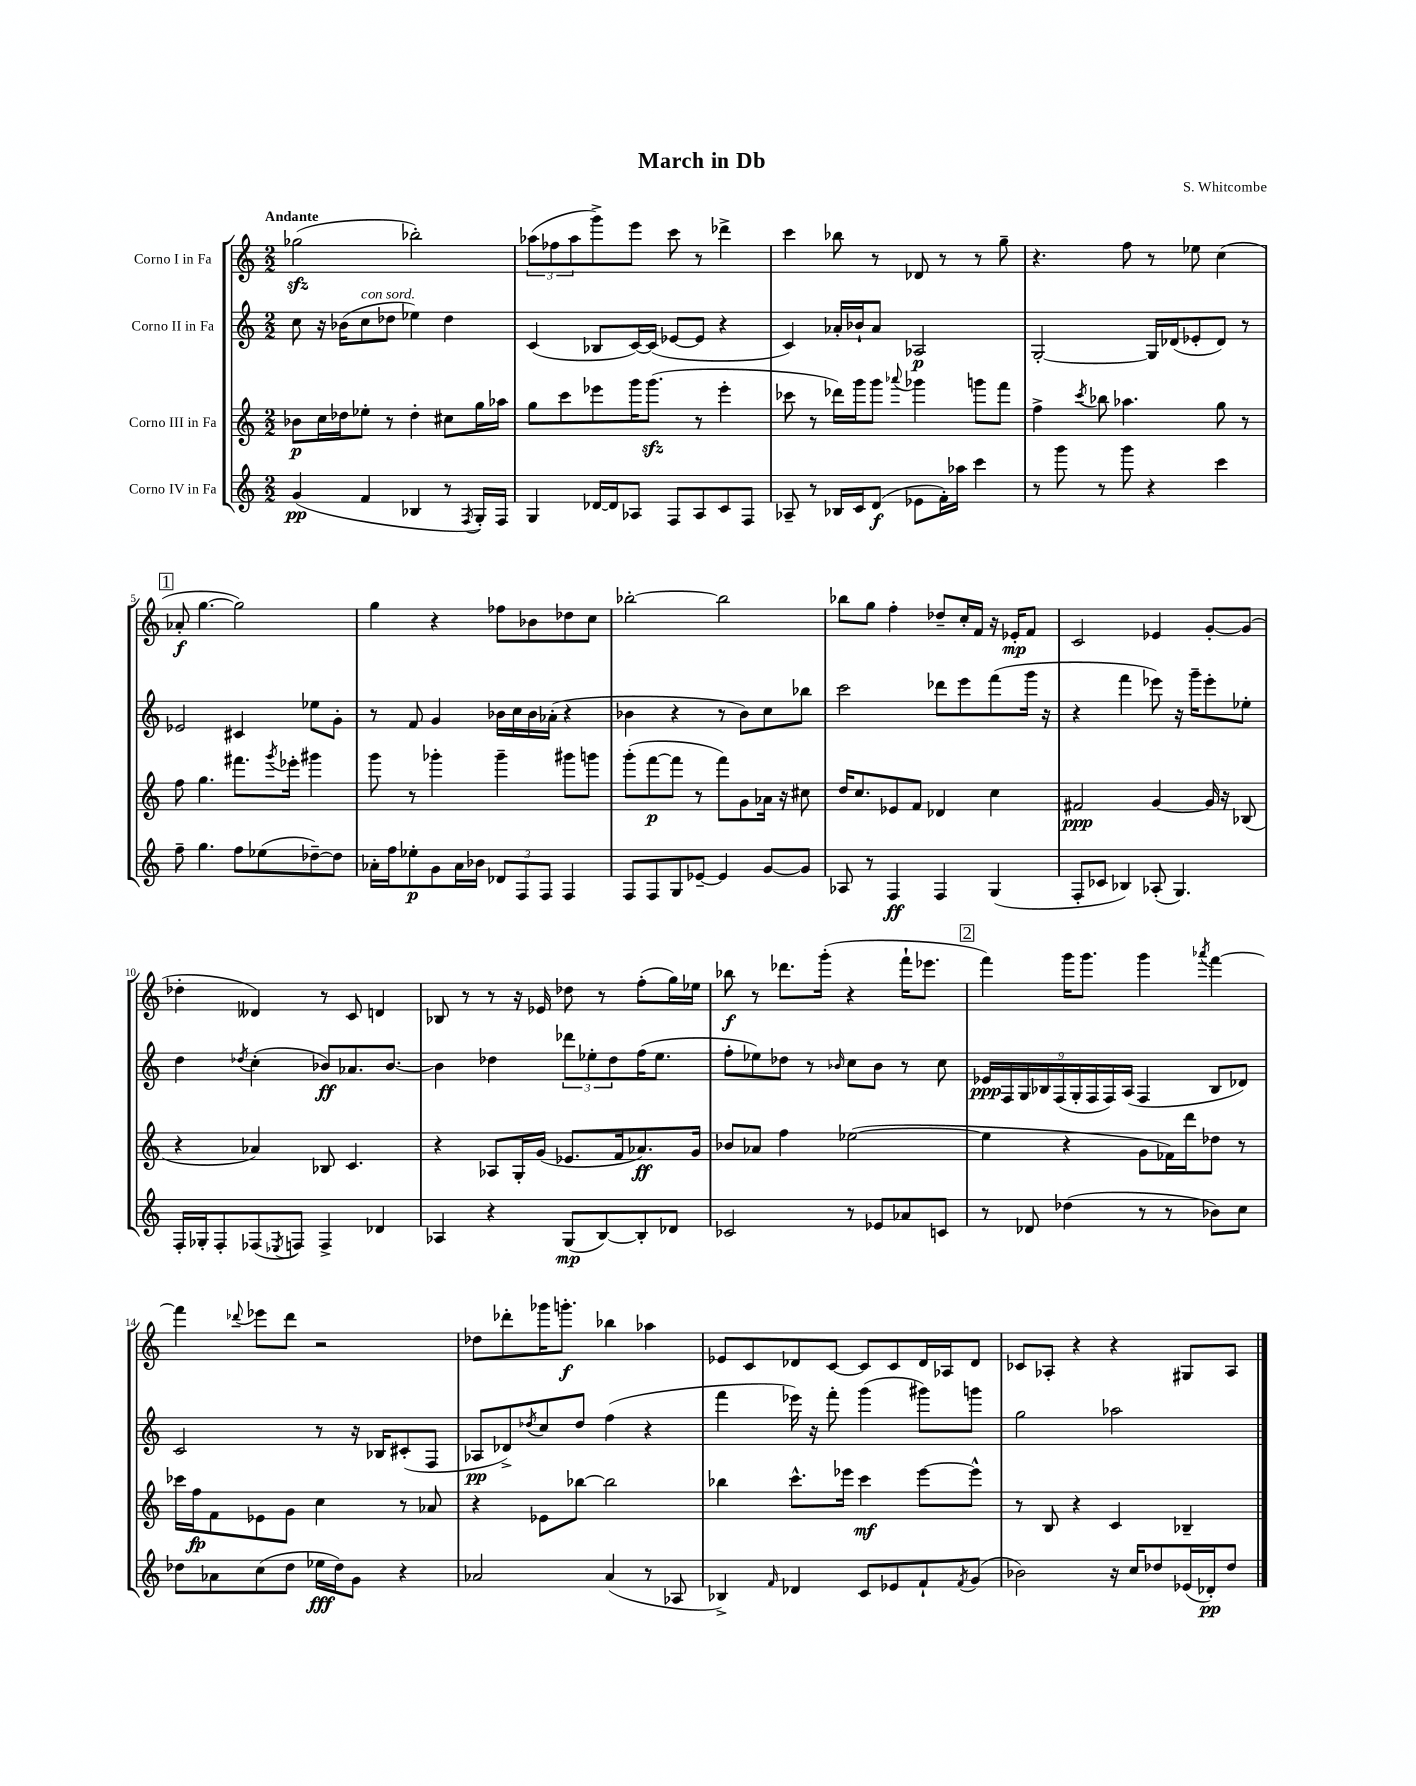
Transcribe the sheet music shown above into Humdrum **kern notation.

**kern	**dynam	**kern	**dynam	**kern	**dynam	**kern	**dynam
*part4	*part4	*part3	*part3	*part2	*part2	*part1	*part1
*staff4	*staff4	*staff3	*staff3	*staff2	*staff2	*staff1	*staff1
*I"Corno IV in Fa	*	*I"Corno III in Fa	*	*I"Corno II in Fa	*	*I"Corno I in Fa	*
*clefG2	*	*clefG2	*	*clefG2	*	*clefG2	*
*k[]	*	*k[]	*	*k[]	*	*k[]	*
*M2/2	*	*M2/2	*	*M2/2	*	*M2/2	*
=1	=1	=1	=1	=1	=1	=1	=1
!	!	!	!	!	!	!LO:TX:a:B:t=Andante	!
(4g/	pp	8b-X\L	p	8cc\	.	(2gg-Xzz\	.
.	.	16cc\L	.	16r	.	.	.
.	.	16dd-X\J	.	(16b-X\KL	.	.	.
!	!	!	!	!LO:TX:a:i:t=con sord.	!	!	!
4f/	.	8ee-X'\J	.	8cc\	.	.	.
.	.	8r	.	8dd-X\J	.	.	.
4B-X/	.	4dd-'\	.	4ee-X\)	.	2bb-X'\)	.
8r	.	8cc#X\L	.	4dd-\	.	.	.
8qF/	.	.	.	.	.	.	.
16G'/LL)	.	16gg\L	.	.	.	.	.
16F/JJ	.	16aa-X\JJ	.	.	.	.	.
=2	=2	=2	=2	=2	=2	=2	=2
4G/	.	8gg\L	.	(4c/	.	(12aa-X\L	.
.	.	.	.	.	.	12ff-X\	.
.	.	8ccc\	.	.	.	.	.
.	.	.	.	.	.	12aa-\	.
[16d-X/LL	.	8eee-X\	.	8B-X/L	.	8ggg^\)	.
16d-/J]	.	.	.	.	.	.	.
8A-X/J	.	16ggg\K	.	[16c/L)	.	8eee\J	.
.	.	(8.gggzz\J	.	(16c/JJ]	.	.	.
8F/L	.	.	.	[8e-X/L	.	8ccc\	.
8A-/	.	8r	.	8e-/J]	.	8r	.
8c/	.	4eee-'\	.	4r	.	4ddd-X^\	.
8F/J	.	.	.	.	.	.	.
=3	=3	=3	=3	=3	=3	=3	=3
8A-X~/	.	8ccc-X\	.	4c/)	.	4ccc\	.
8r	.	8r	.	.	.	.	.
16B-X/LL	.	16ddd-X\LL)	.	16a-X'/LL	.	8bb-X\	.
16c/J	.	16ggg\J	.	16b-X`/J	.	.	.
(8d/J	f	8ggg\J	.	8a-/J	.	8r	.
.	.	8qqaaa-X/	.	.	.	.	.
8e-X\L	.	4ggg-X\	.	2A-X/	p	8d-X/	.
16f'\L)	.	.	.	.	.	8r	.
16aa-X\JJ	.	.	.	.	.	.	.
4ccc\	.	8gggn\L	.	.	.	8r	.
.	.	8fff\J	.	.	.	8gg~\	.
=4	=4	=4	=4	=4	=4	=4	=4
8r	.	4ff^\	.	[2G'/	.	4.r	.
8ggg\	.	.	.	.	.	.	.
.	.	8qccc/	.	.	.	.	.
8r	.	8bb-X\	.	.	.	.	.
8ggg\	.	4.aa-X\	.	.	.	8ff\	.
4r	.	.	.	16G/LL]	.	8r	.
.	.	.	.	(16d-X/J	.	.	.
.	.	.	.	8e-X'/	.	8ee-X\	.
4ccc\	.	8gg\	.	8d-/J)	.	(4cc\	.
.	.	8r	.	8r	.	.	.
!!LO:LB:g=z
!!LO:REH:place=s1:t=1
=5	=5	=5	=5	=5	=5	=5	=5
8ff~\	.	8ff\	.	2e-X/	.	8a-X'/	f
4.gg\	.	4.gg\	.	.	.	[4.gg\	.
8ff\L	.	8.fff#X\L	.	4c#X/	.	2gg\])	.
(8ee-X\	.	.	.	.	.	.	.
.	.	8qggg/	.	.	.	.	.
.	.	16eee-X'\Jk	.	.	.	.	.
[8dd-X~\)	.	4ggg#X\	.	8ee-X\L	.	.	.
8dd-\J]	.	.	.	8g'\J	.	.	.
=6	=6	=6	=6	=6	=6	=6	=6
16a-X'\LL	.	8ggg\	.	8r	.	4gg\	.
16ff\J	.	.	.	.	.	.	.
8ee-X'\	p	8r	.	8f/	.	.	.
8g\	.	4ggg-X'\	.	4g/	.	4r	.
16a-\L	.	.	.	.	.	.	.
16b-X\JJ	.	.	.	.	.	.	.
12d-X/L	.	4ggg-~\	.	16b-X\LL	.	8ff-X\L	.
.	.	.	.	16cc\	.	.	.
12F/	.	.	.	.	.	.	.
.	.	.	.	16b-\	.	8b-X\	.
12F/J	.	.	.	.	.	.	.
.	.	.	.	(16a-X'\JJ	.	.	.
4F/	.	8ggg#X\L	.	4r	.	8dd-X\	.
.	.	8gggn\J	.	.	.	8cc\J	.
=7	=7	=7	=7	=7	=7	=7	=7
8F/L	.	(8ggg'\L	.	4b-X\	.	[2bb-X'\	.
8F/	.	[8fff\	p	.	.	.	.
8G/	.	8fff\J]	.	4r	.	.	.
[8e-X~/J	.	8r	.	.	.	.	.
4e-/]	.	8fff\L)	.	8r	.	2bb-\]	.
.	.	8g\	.	8b-\L)	.	.	.
[8g/L	.	16a-X\Jk	.	8cc\	.	.	.
.	.	16r	.	.	.	.	.
8g/J]	.	8cc#X\	.	8bb-X\J	.	.	.
=8	=8	=8	=8	=8	=8	=8	=8
8A-X/	.	16dd/KL	.	2ccc\	.	8bb-X\L	.
.	.	8.cc/	.	.	.	.	.
8r	.	.	.	.	.	8gg\J	.
4F/	ff	8e-X/	.	.	.	4ff'\	.
.	.	8f/J	.	.	.	.	.
4F/	.	4d-X/	.	8ddd-X\L	.	8dd-X~/L	.
.	.	.	.	8eee\	.	16cc'/L	.
.	.	.	.	.	.	16f/JJ	.
(4G/	.	4cc\	.	(8fff\	.	16r	.
.	.	.	.	.	.	16e-X'/KL	mp
.	.	.	.	16ggg\Jk	.	8f/J	.
.	.	.	.	16r	.	.	.
=9	=9	=9	=9	=9	=9	=9	=9
8F'/L	.	2f#X/	ppp	4r	.	2c/	.
8c-X/J	.	.	.	.	.	.	.
4B-X/)	.	.	.	4fff\	.	.	.
(8A-X'/	.	[4g/	.	8eee-X\)	.	4e-X/	.
4.G/)	.	.	.	16r	.	.	.
.	.	.	.	16ggg~\KL	.	.	.
.	.	16g/]	.	8eee-'\	.	[8g'/L	.
.	.	16r	.	.	.	.	.
.	.	(8B-X/	.	8ee-X'\J	.	(8g/J]	.
!!LO:LB:g=z
=10	=10	=10	=10	=10	=10	=10	=10
16F'/LL	.	4r	.	4dd\	.	4dd-X'\	.
16G-X'/J	.	.	.	.	.	.	.
8F'/	.	.	.	.	.	.	.
.	.	.	.	8qdd-X/	.	.	.
(8F-X/	.	4a-X/)	.	(4cc'\	.	4d--X/)	.
8qE-X/	.	.	.	.	.	.	.
8Fn/J)	.	.	.	.	.	.	.
4F^/	.	8B-X/	.	8b-X/L)	ff	8r	.
.	.	4.c/	.	8.a-X/	.	8c/	.
4d-X/	.	.	.	.	.	4dn/	.
.	.	.	.	[8.b-/J	.	.	.
=11	=11	=11	=11	=11	=11	=11	=11
4A-X/	.	4r	.	4b-\]	.	8B-X/	.
.	.	.	.	.	.	8r	.
4r	.	8A-X/L	.	4dd-X\	.	8r	.
.	.	16G'/L	.	.	.	16r	.
.	.	(16g/JJ	.	.	.	16e-X/	.
(8G/L	mp	8.e-X/L	.	12ddd-X\L	.	8dd-X\	.
.	.	.	.	12ee-X'\	.	.	.
[8B/)	.	.	.	.	.	8r	.
.	.	.	.	12dd-\	.	.	.
.	.	16f/k	.	.	.	.	.
8B'/]	.	8.a-X/)	ff	(16ff\K	.	(8ff'\L	.
.	.	.	.	8.ee-\J	.	.	.
8d-X/J	.	.	.	.	.	16gg\L)	.
.	.	16g/Jk	.	.	.	16ee-X\JJ	.
=12	=12	=12	=12	=12	=12	=12	=12
2c-X/	.	8b-X/L	.	8ff'\L	.	8bb-X\	f
.	.	8a-X/J	.	8ee-X\)	.	8r	.
.	.	4ff\	.	8dd-X\J	.	8.ddd-X\L	.
.	.	.	.	8r	.	.	.
.	.	.	.	.	.	(16ggg'\Jk	.
.	.	.	.	16qqb-X/	.	.	.
8r	.	([2ee-X\	.	8cc\L	.	4r	.
8e-X/L	.	.	.	8b-\J	.	.	.
8a-X/	.	.	.	8r	.	16fff`\KL	.
.	.	.	.	.	.	8.eee-X\J	.
8cn/J	.	.	.	8cc\	.	.	.
!!LO:REH:place=s1:t=2
=13	=13	=13	=13	=13	=13	=13	=13
8r	.	4ee-\]	.	18e-X/LL	ppp	4fff\)	.
.	.	.	.	18F/	.	.	.
.	.	.	.	18G/	.	.	.
8d-X/	.	.	.	.	.	.	.
.	.	.	.	18B-X/	.	.	.
.	.	.	.	(18F/	.	.	.
(4dd-X\	.	4r	.	.	.	16ggg\KL	.
.	.	.	.	18G'/	.	.	.
.	.	.	.	.	.	8.ggg\J	.
.	.	.	.	18F/	.	.	.
.	.	.	.	18F/)	.	.	.
.	.	.	.	(18A/JJ	.	.	.
8r	.	8g\L	.	4F/	.	4ggg\	.
8r	.	16f-X\L)	.	.	.	.	.
.	.	16ddd\J	.	.	.	.	.
.	.	.	.	.	.	8qaaa-X/	.
8b-X\L)	.	8dd-X\J	.	8B-/L	.	[4fff\	.
8cc\J	.	8r	.	8d-X/J)	.	.	.
!!LO:LB:g=z
=14	=14	=14	=14	=14	=14	=14	=14
8dd-X\L	.	16ccc-X\LL	.	2c/	.	4fff\]	.
.	.	16ff\J	fp	.	.	.	.
8a-X\	.	8f\	.	.	.	.	.
.	.	.	.	.	.	8qqddd-X/	.
(8cc\	.	8e-X\	.	.	.	8eee-X\L	.
8dd-\J	.	8g\J	.	.	.	8ddd-\J	.
16ee-X\LL	fff	4cc\	.	8r	.	2r	.
16dd-\J)	.	.	.	.	.	.	.
8g\J	.	.	.	16r	.	.	.
.	.	.	.	16B-X/KL	.	.	.
4r	.	8r	.	(8c#X'/	.	.	.
.	.	8a-X/	.	8F/J	.	.	.
=15	=15	=15	=15	=15	=15	=15	=15
2a-X/	.	4r	.	8A-X/L	pp	8dd-X\L	.
.	.	.	.	8d-X^/)	.	8ddd-X'\	.
.	.	.	.	8qdd-X/	.	.	.
.	.	8e-X\L	.	8cc/	.	16ggg-X\K	.
.	.	.	.	.	.	8.gggn'\J	f
.	.	[8bb-X\J	.	8dd-/J	.	.	.
(4a-/	.	2bb-\]	.	(4ff\	.	4bb-X\	.
8r	.	.	.	4r	.	4aa-X\	.
8A-X/	.	.	.	.	.	.	.
=16	=16	=16	=16	=16	=16	=16	=16
4B-X^/)	.	4bb-X\	.	4fff\	.	8e-X/L	.
.	.	.	.	.	.	8c/	.
16qqf/	.	.	.	.	.	.	.
4d-X/	.	8.ccc^^\L	.	16eee-X\)	.	8d-X/	.
.	.	.	.	16r	.	.	.
.	.	.	.	8fff'\	.	[8c/J	.
.	.	16eee-X\Jk	.	.	.	.	.
8c/L	.	4ccc\	mf	(4ggg\	.	8c/L]	.
8e-X/	.	.	.	.	.	8c/	.
8f`/	.	[8eee-\L	.	8ggg#X\L)	.	16d-/L	.
.	.	.	.	.	.	16A-X/J	.
8qf/	.	.	.	.	.	.	.
(8g/J	.	8eee-^^\J]	.	8gggn\J	.	8d-/J	.
=17	=17	=17	=17	=17	=17	=17	=17
2b-X\)	.	8r	.	2gg\	.	8c-X/L	.
.	.	8B/	.	.	.	8A-X'/J	.
.	.	4r	.	.	.	4r	.
16r	.	4c/	.	2aa-X\	.	4r	.
16cc/KL	.	.	.	.	.	.	.
8dd-X/	.	.	.	.	.	.	.
(16e-X/L	.	4B-X~/	.	.	.	8G#X/L	.
16d-X'/J)	pp	.	.	.	.	.	.
8dd-/J	.	.	.	.	.	8A-/J	.
==	==	==	==	==	==	==	==
*-	*-	*-	*-	*-	*-	*-	*-
